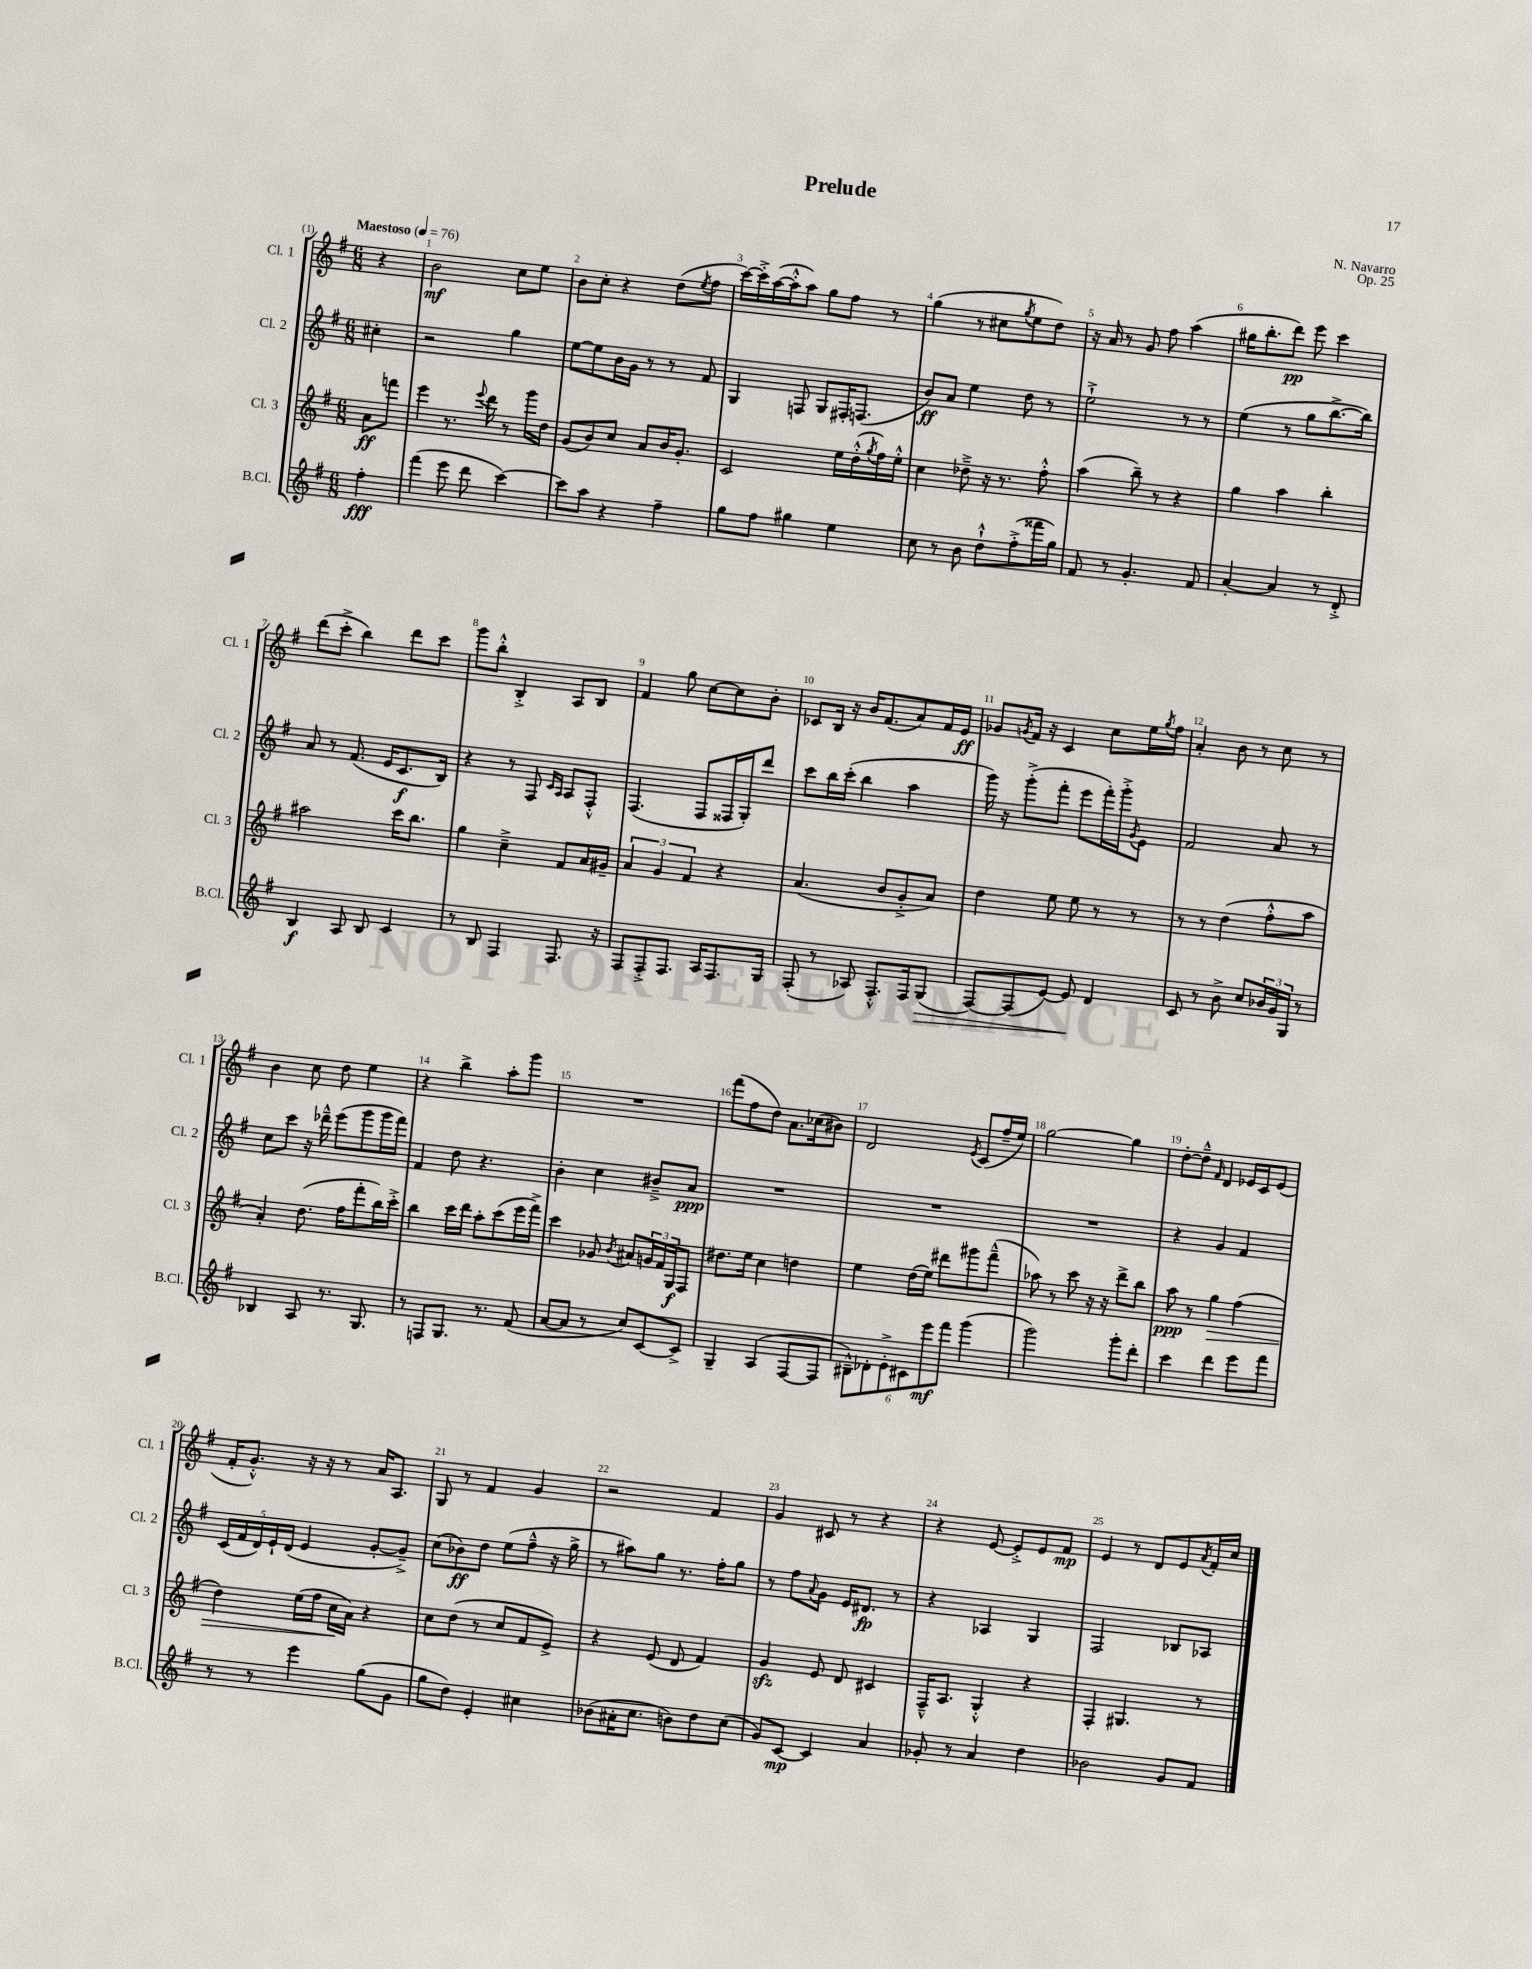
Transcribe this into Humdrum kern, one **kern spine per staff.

**kern	**kern	**kern	**kern
*staff4	*staff3	*staff2	*staff1
*clefG2	*clefG2	*clefG2	*clefG2
*k[f#]	*k[f#]	*k[f#]	*k[f#]
*M6/8	*M6/8	*M6/8	*M6/8
*MM76	*MM76	*MM76	*MM76
4ff#'\	8a\L	4cc#'\	4r
.	8fff\J	.	.
=	=	=	=
(4fff#\	4eee\	2r	2b\
8eee\	8.r	.	.
8ddd\	.	.	.
.	8qqeee/	.	.
.	16ddd\	.	.
[4ccc\)	8r	4gg\	8cc\L
.	16ggg\LL	.	8ee\J
.	16dd\JJ	.	.
=	=	=	=
8ccc\]L	(8g/L	[8ee\L	8b\L
8aa\J	8b/)	8ee\]	8cc'\J
4r	8cc/J	16b\L	4r
.	.	16g\JJ	.
.	8a/L	8r	.
4ff#~\	16b/K	8r	(8dd\L
.	8.g'/J	.	.
.	.	.	8qee/
.	.	8f#/	8ff#\J
=	=	=	=
8gg\L	2c/	4G/	[16ccc\LL)
.	.	.	16ccc'^\]
8ff#\J	.	.	([16aa\
.	.	.	16aa'^^\]J
4gg#\	.	8F/	8aa\J)
.	.	8G/L	8gg\L
4ee\	16ee\LL	16F#'/K	8ff#\J
.	(16dd'^^\	(8.F/J	.
.	8qgg/	.	.
.	16ff#\)	.	8r
.	16ee'^^\JJ	.	.
=	=	=	=
8cc\	4cc\	8b/L)	(4gg\
8r	.	8a/J	.
8b\	8dd-~^\	4ee\	8r
8dd`^^\L	16r	.	8cc#\L
.	8.r	.	.
.	.	.	8qgg/
(8ff#'^\	.	8dd\	8ee\
16fff##\L	8ff#'^^\	8r	8dd\J)
16gg\JJ)	.	.	.
=	=	=	=
8f#/	(4aa\	2ee`^\	16r
.	.	.	16a/
8r	.	.	8r
4.g'/	8bb~\)	.	8g/
.	8r	.	8ff#\
.	4r	8r	(4aa\
8f#/	.	8r	.
=	=	=	=
[4a'/	4gg\	(4ee\	16gg#\LK
.	.	.	8.bb'\
4a/]	4aa\	8r	8ddd\J)
.	.	8gg\L	8eee\
8r	4bb'\	[8.bb^\	4ccc\
8d'^/	.	.	.
.	.	16bb\]Jk)	.
=	=	=	=
4B/	2aa#\	8a/	(8ddd\L
.	.	8r	8ccc'^\J
8A/	.	(8.f#/	4bb\)
8B/	.	.	.
.	.	16e/LK	.
4c/	16ccc\LK	8.c/	8ddd\L
.	8.bb\J	.	.
.	.	.	8ccc\J
.	.	16B/Jk)	.
=	=	=	=
8r	4gg\	4r	8ggg\L
8B/	.	.	8bb'^^\J
4F#/	4cc~^\	8r	4B'^/
.	.	8F#/	.
.	.	16qqc/LL	.
.	.	16qqA/JJ	.
8.F#/	8f#/L	8A/L	8A/L
.	16a/L	8F#'^^/J	8B/J
16r	16g#~/JJ	.	.
=	=	=	=
8F#/L	6a/	(4.F#/	4f#/
8F#'^/	.	.	.
.	6g/	.	.
8.F#/J	.	.	8gg\
.	6f#/	.	.
.	.	8F#/L	[8cc\L
16A/LK	.	.	.
8.F#/	4r	16F##/L	8cc\]
.	.	16G'/J)	.
.	.	8ddd/J	8b'\J
16G/Jk	.	.	.
=	=	=	=
(8F#'/	(4.a/	8ccc\L	8c-/L
8r	.	16bb\L	16B/Jk
.	.	(16ccc'\JJ	16r
8A-/)	.	4bb\	16b/LK
.	.	.	(8.f#/
8.F#'^^/L	8b/L	.	.
.	8g'^/	4aa\	8a/)
16F#/k	.	.	.
(8G/J	8a/J)	.	16f#/L
.	.	.	16e/JJ
=	=	=	=
[8F#/L)	4dd\	16ggg\)	8g-/L
.	.	16r	.
.	.	.	8qg/
(8F#/]	.	(8ggg'^\L	16f#/Jk
.	.	.	16r
[8e/J)	8ee\	8fff#'\J	4c/
8e/]	8ee\	8eee\L	.
4d/	8r	16fff#'\L)	8cc\L
.	.	16ggg'^\J	.
.	.	8qg/	.
.	8r	8e\J	16ee\L
.	.	.	8qgg/
.	.	.	16ff#\JJ
=	=	=	=
8c/	8r	2f#/	4a'/
8r	8r	.	.
8b^\	(4dd\	.	8b\
8cc/L	.	.	8r
24b-/L	8ff#'^^\L	8a/	8cc\
24g/	.	.	.
24G/JJ	.	.	.
8r	8aa\J	8r	8r
=	=	=	=
4B-/	4a'/)	8cc\L	4b\
.	.	8ccc\J	.
8A/	(8.dd\	16r	8cc\
.	.	16ddd-~^^\	.
8.r	.	(8eee\L	8dd\
.	16ff#\LK	.	.
.	8fff#'\	8ggg\	4ee\
8.G/	.	.	.
.	16bb\L)	16ggg\L	.
.	16ccc'^\JJ	16fff#\JJ)	.
=	=	=	=
8r	4bb\	4f#/	4r
8F/L	.	.	.
8.G/J	16ccc\LL	8dd\	4bb^\
.	16ddd\JJ	.	.
.	8aa'\L	4.r	.
8.r	.	.	.
.	(8ccc\	.	8aa'\L
(8f#/	16eee\L	.	8ggg\J
.	16fff#^\JJ)	.	.
=	=	=	=
[8a/L	4ccc\	4b'\	2.r
8a/]J	.	.	.
8r	8g-/	4cc\	.
.	8qb/	.	.
8cc/L)	8a#/L	.	.
[8c/	24g/L	8b#~^/L	.
.	24f#/	.	.
.	24G/J	.	.
8c^/]J	8F#/J	8a/J	.
=	=	=	=
4G~/	8.dd#\L	2.r	(8fff#\L
.	.	.	8ff#\
.	16ee\Jk	.	.
(4A/	4cc\	.	8dd\J)
.	.	.	8.a\L
[8F#/L	4dd\	.	.
.	.	.	(16cc-\k
8F#/]J	.	.	8b#\J)
=	=	=	=
12B#~^^\L)	4ee\	2.r	2d/
12d-'\	.	.	.
12e'^\	.	.	.
12c#\	(16dd\LL	.	.
.	16ee\JJ)	.	.
12eee\	.	.	.
.	8ddd#\L	.	.
12fff#\J	.	.	.
.	.	.	8qe/
(4ggg\	8ggg#\	.	(8c/L
.	(8fff#~^^\J	.	16ff#~/L
.	.	.	16ee/JJ)
=	=	=	=
2ggg\)	8aa-\)	2.r	[2gg\
.	8r	.	.
.	8ccc\	.	.
.	16r	.	.
.	16r	.	.
8ggg'\L	8ddd^\L	.	4gg\]
8ddd'\J	8bb\J	.	.
=	=	=	=
4ccc\	8aa\	4r	[8dd'\L
.	8r	.	8dd~^^\]J
.	.	.	16qqf#/
4ddd\	4gg\	4g/	4d/
8eee\L	(4ff#\	4f#/	16e-/LL
.	.	.	16c/J
8fff#\J	.	.	(8e-/J
=	=	=	=
8r	4dd\)	(20c/LL	16f#'/LK
.	.	20f#/	.
.	.	.	8.g'^^/J)
.	.	20d/)	.
8r	.	.	.
.	.	20e`/	.
.	.	(20d/JJ	.
4eee\	(16ee\LL	4e/	16r
.	16ff#\JJ	.	16r
.	16cc\LL	.	8r
.	16a\JJ)	.	.
(8gg\L	4r	[8g'/L	16a/LK
.	.	.	8.A/J
8g\J	.	8g~^/]J)	.
=	=	=	=
8gg\L	8cc\L	(8cc\L	8G/
8dd\J)	(8dd\J	8b-\)	8r
4e'/	8r	8dd\J	4f#/
.	8cc/L	(8ee\L	.
4cc#\	8f#/	8ff#~^^\J	4g/
.	8e^/J)	16r	.
.	.	16gg^\	.
=	=	=	=
(8b-\L	4r	8r	2r
16a#'\K	.	8aa#\L)	.
8.cc\J	.	.	.
.	(8e/	8gg\J	.
8b\L)	8d/	8.r	.
8dd\	4f#/)	.	4f#/
.	.	16ff#'\LK	.
(8cc\J	.	8gg\J	.
=	=	=	=
8g/L)	4g/	8r	4g/
[8c/J	.	8ff#\L	.
.	.	8qqa/	.
4c/]	8e/	8g\J	8c#/
.	8d/	16e/LK	8r
.	.	8.d#/J	.
4a/	4c#/	.	4r
.	.	8r	.
=	=	=	=
8g-'/	16F#~^^/LK	4r	4r
.	8.A/J	.	.
8r	.	.	.
4a/	4G'^^/	4A-/	[8e/
.	.	.	8e'^/]L
4dd\	4r	4G/	8e/
.	.	.	8f#/J
=	=	=	=
2b-\	4F#'/	2F#/	4e/
.	4.G#/	.	8r
.	.	.	8d/L
8g/L	.	8B-/L	8e/
.	.	.	8qa/
8f#/J	8r	8A-/J	16f#'/L
.	.	.	16cc/JJ
==	==	==	==
*-	*-	*-	*-
